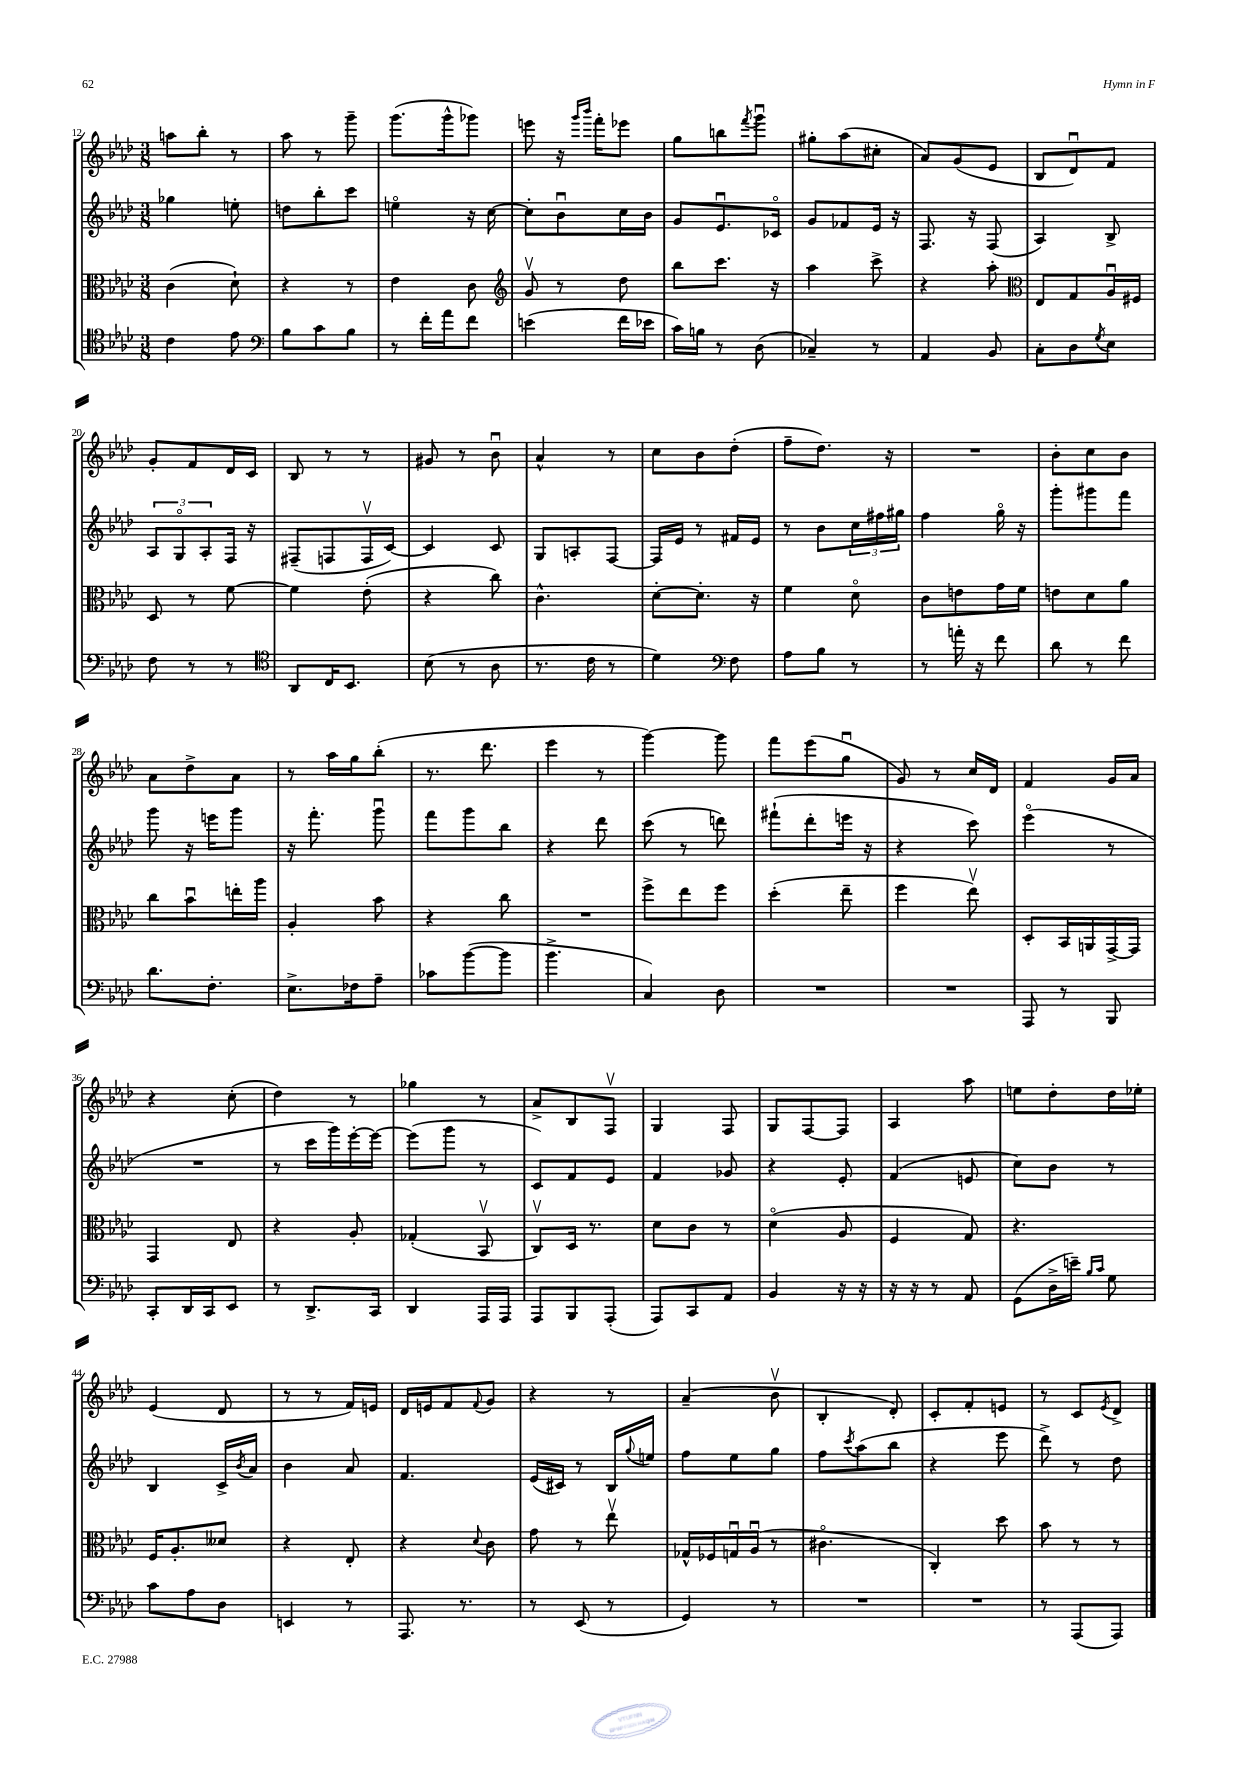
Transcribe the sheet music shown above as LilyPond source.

<<
\new StaffGroup <<
\new Staff = "s0" {
    \clef treble \key aes \major \numericTimeSignature \time 3/8
    a''8 bes''8-. r8 |
    aes''8 r8 g'''8-- |
    g'''8.( g'''16-^ ges'''8) |
    e'''8 r16 \grace { g'''16 bes'''16 } f'''16-. ees'''8 |
    g''8 b''8 \acciaccatura { f'''8 } g'''8\downbow |
    gis''8-. aes''8( cis''8-. |
    aes'8) g'8( ees'8 |
    bes8 des'8\downbow) f'8 |
    g'8-. f'8 des'16 c'16 |
    bes8 r8 r8 |
    gis'8 r8 bes'8\downbow |
    aes'4-^ r8 |
    c''8 bes'8 des''8-.( |
    f''8-- des''8.) r16 |
    R4. |
    bes'8-. c''8 bes'8 |
    aes'8 des''8-> aes'8 |
    r8 aes''16 g''16 bes''8-.( |
    r8. des'''8. |
    ees'''4 r8 |
    g'''4~) g'''8 |
    f'''8 ees'''8( g''8\downbow |
    g'8) r8 c''16 des'16 |
    f'4 g'16 aes'16 |
    r4 c''8-.( |
    des''4) r8 |
    ges''4 r8 |
    aes'8-> bes8 f8\upbow |
    g4 f8 |
    g8 f8~ f8 |
    aes4 aes''8 |
    e''8 des''8-. des''16 ees''16-. |
    ees'4( des'8 |
    r8 r8 f'16) e'16 |
    des'16 e'16 f'8 \appoggiatura { f'8 } g'8 |
    r4 r8 |
    aes'4--( bes'8\upbow |
    bes4-. des'8-.) |
    c'8-. f'8-. e'8 |
    r8 c'8 \acciaccatura { ees'8 } des'8-> \bar "|." |
}
\new Staff = "s1" {
    \clef treble \key aes \major \numericTimeSignature \time 3/8
    ges''4 e''8-. |
    d''8 bes''8-. c'''8 |
    e''4\flageolet r16 c''16~ |
    c''8-. bes'8\downbow c''16 bes'16 |
    g'8 ees'8.\downbow ces'16\flageolet |
    g'8 fes'8 ees'16 r16 |
    f8. r16 f8( |
    aes4) bes8-> |
    \tuplet 3/2 { aes8 g8\flageolet aes8-. } f16 r16 |
    fis8--( f8 f16\upbow c'16~) |
    c'4 c'8 |
    g8 a8-. f8~ |
    f16 ees'16 r8 fis'16 ees'16 |
    r8 bes'8 \tuplet 3/2 { c''16 fis''16 gis''16 } |
    f''4 g''16\flageolet r16 |
    g'''8-. gis'''8 f'''8 |
    g'''8 r16 e'''16 g'''8 |
    r16 f'''8.-. g'''8\downbow |
    f'''8 g'''8 bes''8 |
    r4 des'''8 |
    c'''8( r8 d'''8) |
    fis'''8-!( des'''8-. e'''16 r16 |
    r4 c'''8) |
    ees'''4\flageolet( r8 |
    R4. |
    r8 c'''16 g'''16) ees'''16~-. ees'''16~ |
    ees'''8( g'''8 r8 |
    c'8) f'8 ees'8 |
    f'4 ges'8 |
    r4 ees'8-. |
    f'4( e'8 |
    c''8) bes'8 r8 |
    bes4 c'16-> \acciaccatura { bes'8 } aes'16 |
    bes'4 aes'8 |
    f'4. |
    ees'16( cis'16) r8 bes16 \appoggiatura { g''8 } e''16 |
    f''8 ees''8 g''8 |
    f''8 \acciaccatura { c'''8 } aes''8( bes''8 |
    r4 ees'''8 |
    des'''8->) r8 des''8 \bar "|." |
}
\new Staff = "s2" {
    \clef alto \key aes \major \numericTimeSignature \time 3/8
    c'4( des'8-!) |
    r4 r8 |
    ees'4 c'8 |
    \clef treble g'8\upbow r8 des''8 |
    bes''8 c'''8. r16 |
    aes''4 c'''8-> |
    r4 aes''8-. |
    \clef alto ees8 g8 aes16\downbow fis16 |
    des8 r8 f'8~ |
    f'4 ees'8-.( |
    r4 c''8) |
    c'4.-^ |
    des'8~-. des'8.-. r16 |
    f'4 des'8\flageolet |
    c'8 e'8 g'16 f'16 |
    e'8 des'8 aes'8 |
    c''8 bes'8\downbow e''16-. aes''16 |
    aes4-. bes'8 |
    r4 c''8 |
    R4. |
    f''8-> ees''8 f''8 |
    des''4-.( ees''8-- |
    f''4 ees''8\upbow) |
    des8-. bes,16 a,16 g,16~-> g,16 |
    g,4 ees8 |
    r4 aes8-. |
    ges4-.( bes,8\upbow |
    c8\upbow) des16 r8. |
    des'8 c'8 r8 |
    des'4\flageolet( aes8 |
    f4 g8) |
    r4. |
    f16 aes8.-. deses'8 |
    r4 ees8-. |
    r4 \appoggiatura { des'8 } c'8 |
    g'8 r8 ees''8\upbow |
    ges16-^ fes16 g16\downbow aes16\downbow( r8 |
    cis'4.\flageolet |
    c4-.) des''8 |
    bes'8 r8 r8 \bar "|." |
}
\new Staff = "s3" {
    \clef tenor \key aes \major \numericTimeSignature \time 3/8
    c'4 ees'8 |
    \clef bass bes8 c'8 bes8 |
    r8 f'16-. aes'16 f'8 |
    e'4( f'16 ees'16 |
    c'16) b16 r8 des8( |
    ces4--) r8 |
    aes,4 bes,8 |
    c8-. des8 \acciaccatura { g8 } ees8 |
    f8 r8 r8 |
    \clef tenor aes,8 c16 bes,8. |
    bes8( r8 aes8 |
    r8. c'16 r8 |
    des'4) \clef bass f8 |
    aes8 bes8 r8 |
    r8 a'16-. r16 f'8 |
    des'8 r8 f'8 |
    des'8. f8.-. |
    ees8.-> fes16 aes8-- |
    ces'8 bes'8~( bes'8 |
    bes'4.-> |
    c4) des8 |
    R4. |
    R4. |
    aes,,8 r8 bes,,8 |
    c,8-. des,16 c,16 ees,8 |
    r8 des,8.-> c,16 |
    des,4 aes,,16 aes,,16 |
    aes,,8 bes,,8 aes,,8-.( |
    aes,,8) c,8 aes,8 |
    bes,4 r16 r16 |
    r16 r16 r8 aes,8 |
    g,8( des16-> e'16--) \grace { bes16 c'16 } g8 |
    c'8 aes8 des8 |
    e,4 r8 |
    aes,,8. r8. |
    r8 ees,8( r8 |
    g,4) r8 |
    R4. |
    R4. |
    r8 aes,,8( aes,,8) \bar "|." |
}
>>
>>
\layout { \context { \Score currentBarNumber = #12 } }
